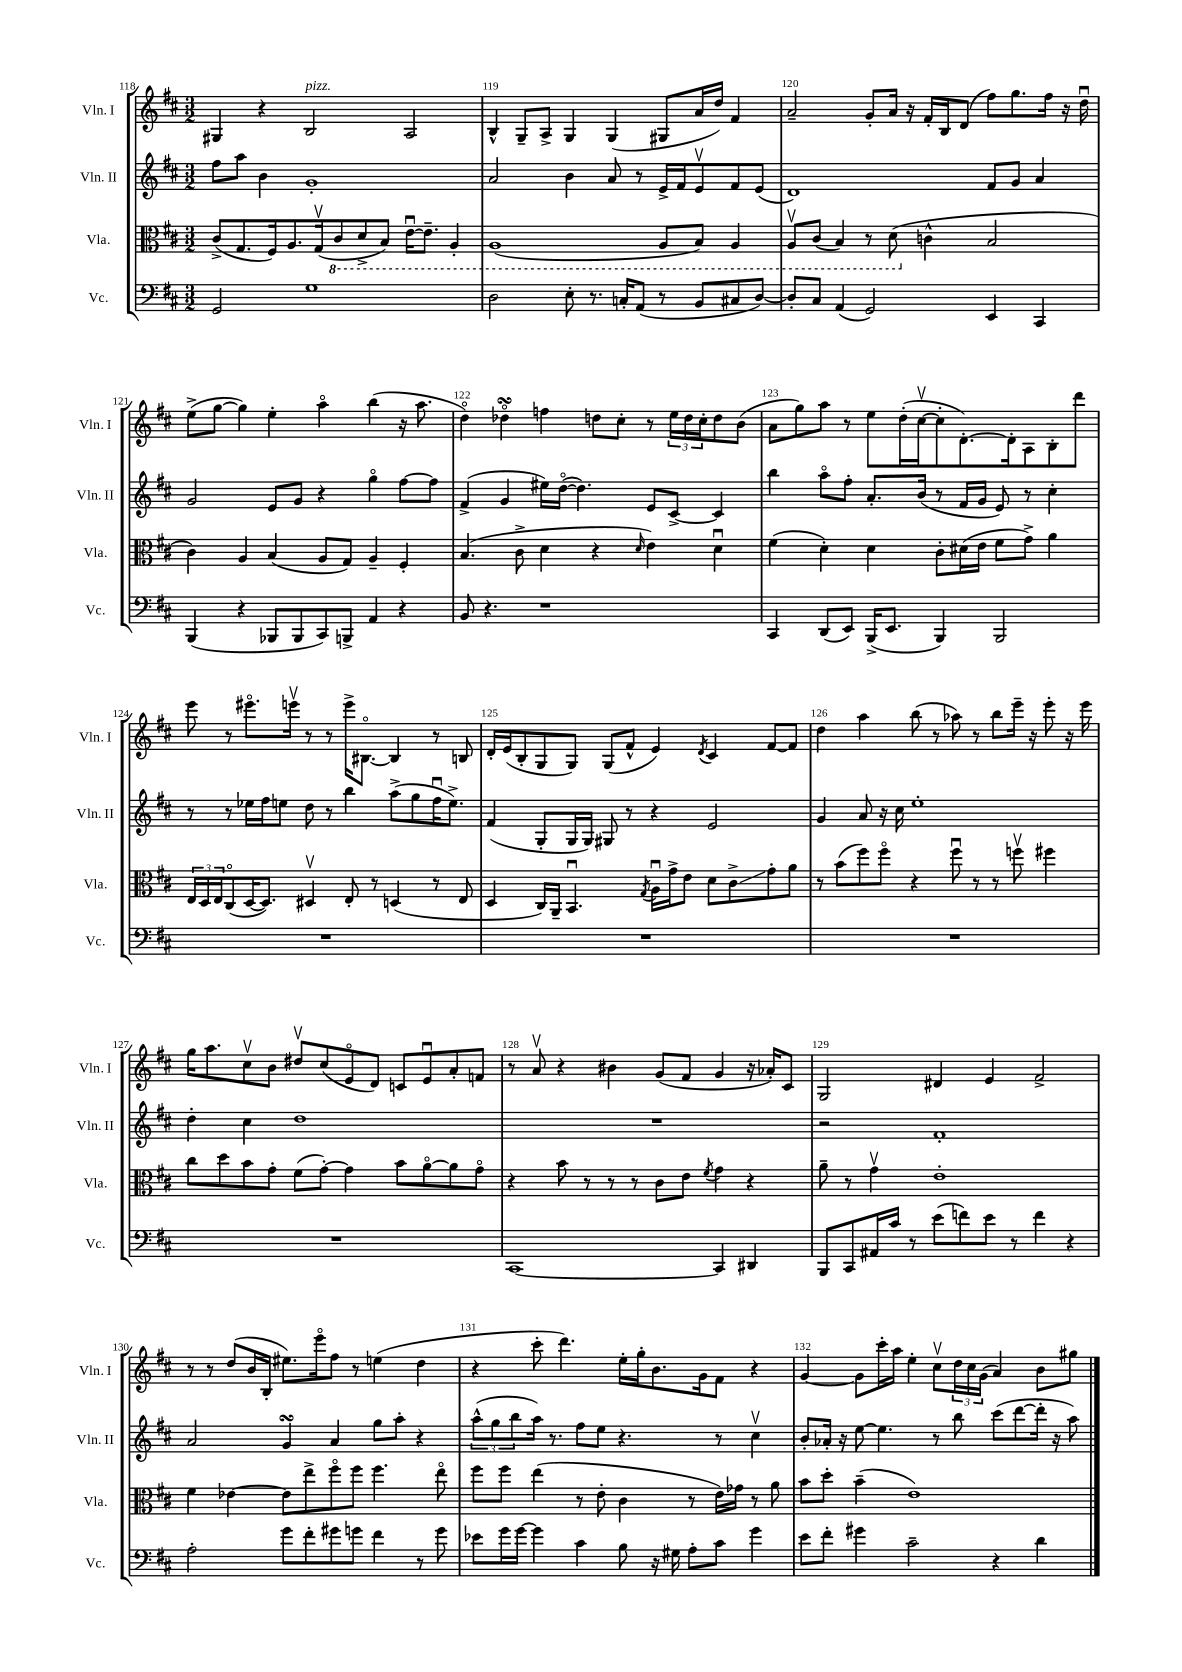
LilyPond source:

<<
\new StaffGroup <<
\new Staff = "s0" \with { instrumentName = "Vln. I" shortInstrumentName = "Vln. I" } {
    \clef treble \key d \major \numericTimeSignature \time 3/2
    gis4 r4 b2^\markup { \italic "pizz." } a2 |
    b4-^ g8-- a8-> g4 g4( gis8 a'16 d''16) fis'4 |
    a'2-- g'8-. a'16 r16 fis'16-. b16 d'8( fis''8) g''8. fis''16 r16 d''16\downbow |
    e''8->( g''8~ g''4) e''4-. a''4\flageolet b''4( r16 a''8. |
    d''4\flageolet) des''4\flageolet\turn f''4 d''8 cis''8-. r8 \tuplet 3/2 { e''16 d''16 cis''16-. } d''8 b'8( |
    a'8 g''8) a''8 r8 e''8 d''16-.( cis''16~\upbow cis''8-. d'8.~-.) d'16-. a8 b8-. d'''8 |
    e'''8 r8 eis'''8.\flageolet e'''16\upbow r8 r8 e'''16-> bis8.~\flageolet bis4 r8 b8 |
    d'16-. e'16( b8-. g8 g8) g8( fis'8-^ e'4) \acciaccatura { d'8 } cis'4 fis'8~ fis'8 |
    d''4 a''4 b''8( r8 aes''8) r8 b''8 e'''16-- r16 e'''8-. r16 e'''16 |
    g''16 a''8. cis''8\upbow b'8 dis''8\upbow cis''8( e'8\flageolet d'8) c'8 e'8\downbow a'8-. f'8 |
    r8 a'8\upbow r4 bis'4 g'8( fis'8 g'4 r16 aes'16-.) cis'8 |
    g2 dis'4 e'4 fis'2-> |
    r8 r8 d''8( b'16 b16-. eis''8.) e'''16\flageolet fis''8 r8 e''4( d''4 |
    r4 cis'''8-. d'''4.) e''16-. g''16-. b'8. g'16 fis'8 r4 |
    g'4~ g'8 cis'''16-. a''16 e''4-. cis''8\upbow \tuplet 3/2 { d''16 cis''16 g'16( } a'4) b'8 gis''8 \bar "|." |
}
\new Staff = "s1" \with { instrumentName = "Vln. II" shortInstrumentName = "Vln. II" } {
    \clef treble \key d \major \numericTimeSignature \time 3/2
    fis''8 a''8 b'4 g'1-. |
    a'2 b'4 a'8 r8 e'16-> fis'16 e'8\upbow fis'8 e'8( |
    d'1) fis'8 g'8 a'4 |
    g'2 e'8 g'8 r4 g''4\flageolet fis''8~ fis''8 |
    fis'4->( g'4 eis''16) d''16~\flageolet( d''4.) e'8 cis'8~-> cis'4 |
    b''4 a''8\flageolet fis''8-. a'8.-. b'16( r8 fis'16 g'16 e'8) r8 cis''4-. |
    r8 r8 ees''16 fis''16 e''8 d''8 r8 b''4 a''8->( g''8 fis''16\downbow e''8.->) |
    fis'4( g8-. g16 g16) gis8 r8 r4 e'2 |
    g'4 a'8 r16 cis''16 e''1-. |
    d''4-. cis''4 d''1 |
    R1. |
    r2 fis'1-. |
    a'2 g'4\turn a'4 g''8 a''8-. r4 |
    \tuplet 3/2 { a''8-^( g''8 b''8 } a''16) r8. fis''8 e''8 r4. r8 cis''4\upbow |
    b'8-. aes'16-. r16 e''8~ e''4. r8 b''8 cis'''8( d'''8~ d'''16-. r16 a''8) \bar "|." |
}
\new Staff = "s2" \with { instrumentName = "Vla." shortInstrumentName = "Vla." } {
    \clef alto \key d \major \numericTimeSignature \time 3/2
    cis'8->( g8. fis16) a8. g16\upbow( \ottava #-1 cis8 d8-> b,8) e16~\downbow e8.-- a,4-. |
    a,1( a,8 b,8) a,4 |
    a,8\upbow cis8( b,4) r8 d8( \ottava #0 c'4-^ b2 |
    cis'4) a4 b4( a8 g8) a4-- fis4-. |
    b4.( cis'8-> d'4 r4 \grace { d'16 } e'4) d'4\downbow |
    fis'4( d'4-.) d'4 cis'8-. dis'16( e'16 fis'8 g'8->) a'4 |
    \tuplet 3/2 { e16 d16 e16 } cis8\flageolet( d16~ d8.) dis4\upbow e8-. r8 d4( r8 e8 |
    d4 cis16) a,16-- b,4.\downbow \acciaccatura { g8 } a16\downbow g'16-> e'8 d'8 cis'8->\glissando g'8-. a'8 |
    r8 b'8( fis''8) fis''8\flageolet r4 fis''8\downbow r8 r8 f''8\upbow fis''4 |
    cis''8 d''8 b'8 g'8-. fis'8( g'8~-.) g'4 b'8 a'8~\flageolet a'8 g'8\flageolet |
    r4 b'8 r8 r8 r8 cis'8 e'8 \acciaccatura { fis'8 } g'4 r4 |
    a'8-- r8 g'4\upbow e'1-. |
    fis'4 ees'4~ ees'8 e''8-> fis''8\flageolet fis''8 fis''4. e''8\flageolet |
    fis''8 fis''8 e''4( r8 e'8-. cis'4 r8 e'16) ges'16 r8 a'8 |
    b'8 d''8-. b'4--( e'1) \bar "|." |
}
\new Staff = "s3" \with { instrumentName = "Vc." shortInstrumentName = "Vc." } {
    \clef bass \key d \major \numericTimeSignature \time 3/2
    g,2 g1 |
    d2 e8-. r8. c16-. a,8( r8 b,8 cis8 d8~) |
    d8-. cis8 a,4( g,2) e,4 cis,4 |
    b,,4( r4 bes,,8 bes,,8 cis,8) b,,8-> a,4 r4 |
    b,8 r4. r1 |
    cis,4 d,8( e,8) b,,16->( e,8. b,,4) b,,2 |
    R1. |
    R1. |
    R1. |
    R1. |
    cis,1~ cis,4 dis,4 |
    b,,8 cis,8 ais,16 cis'16 r8 e'8( f'8) e'8 r8 f'4 r4 |
    a2-. g'8 fis'8-. gis'8 g'8 fis'4 r8 g'8 |
    ees'8 g'16 g'16~ g'4 cis'4 b8 r16 gis16 a8-. cis'8 g'4 |
    e'8 fis'8-. gis'4 cis'2-- r4 d'4 \bar "|." |
}
>>
>>
\layout { \context { \Score currentBarNumber = #118 \override BarNumber.break-visibility = ##(#f #t #t) barNumberVisibility = #all-bar-numbers-visible } }
